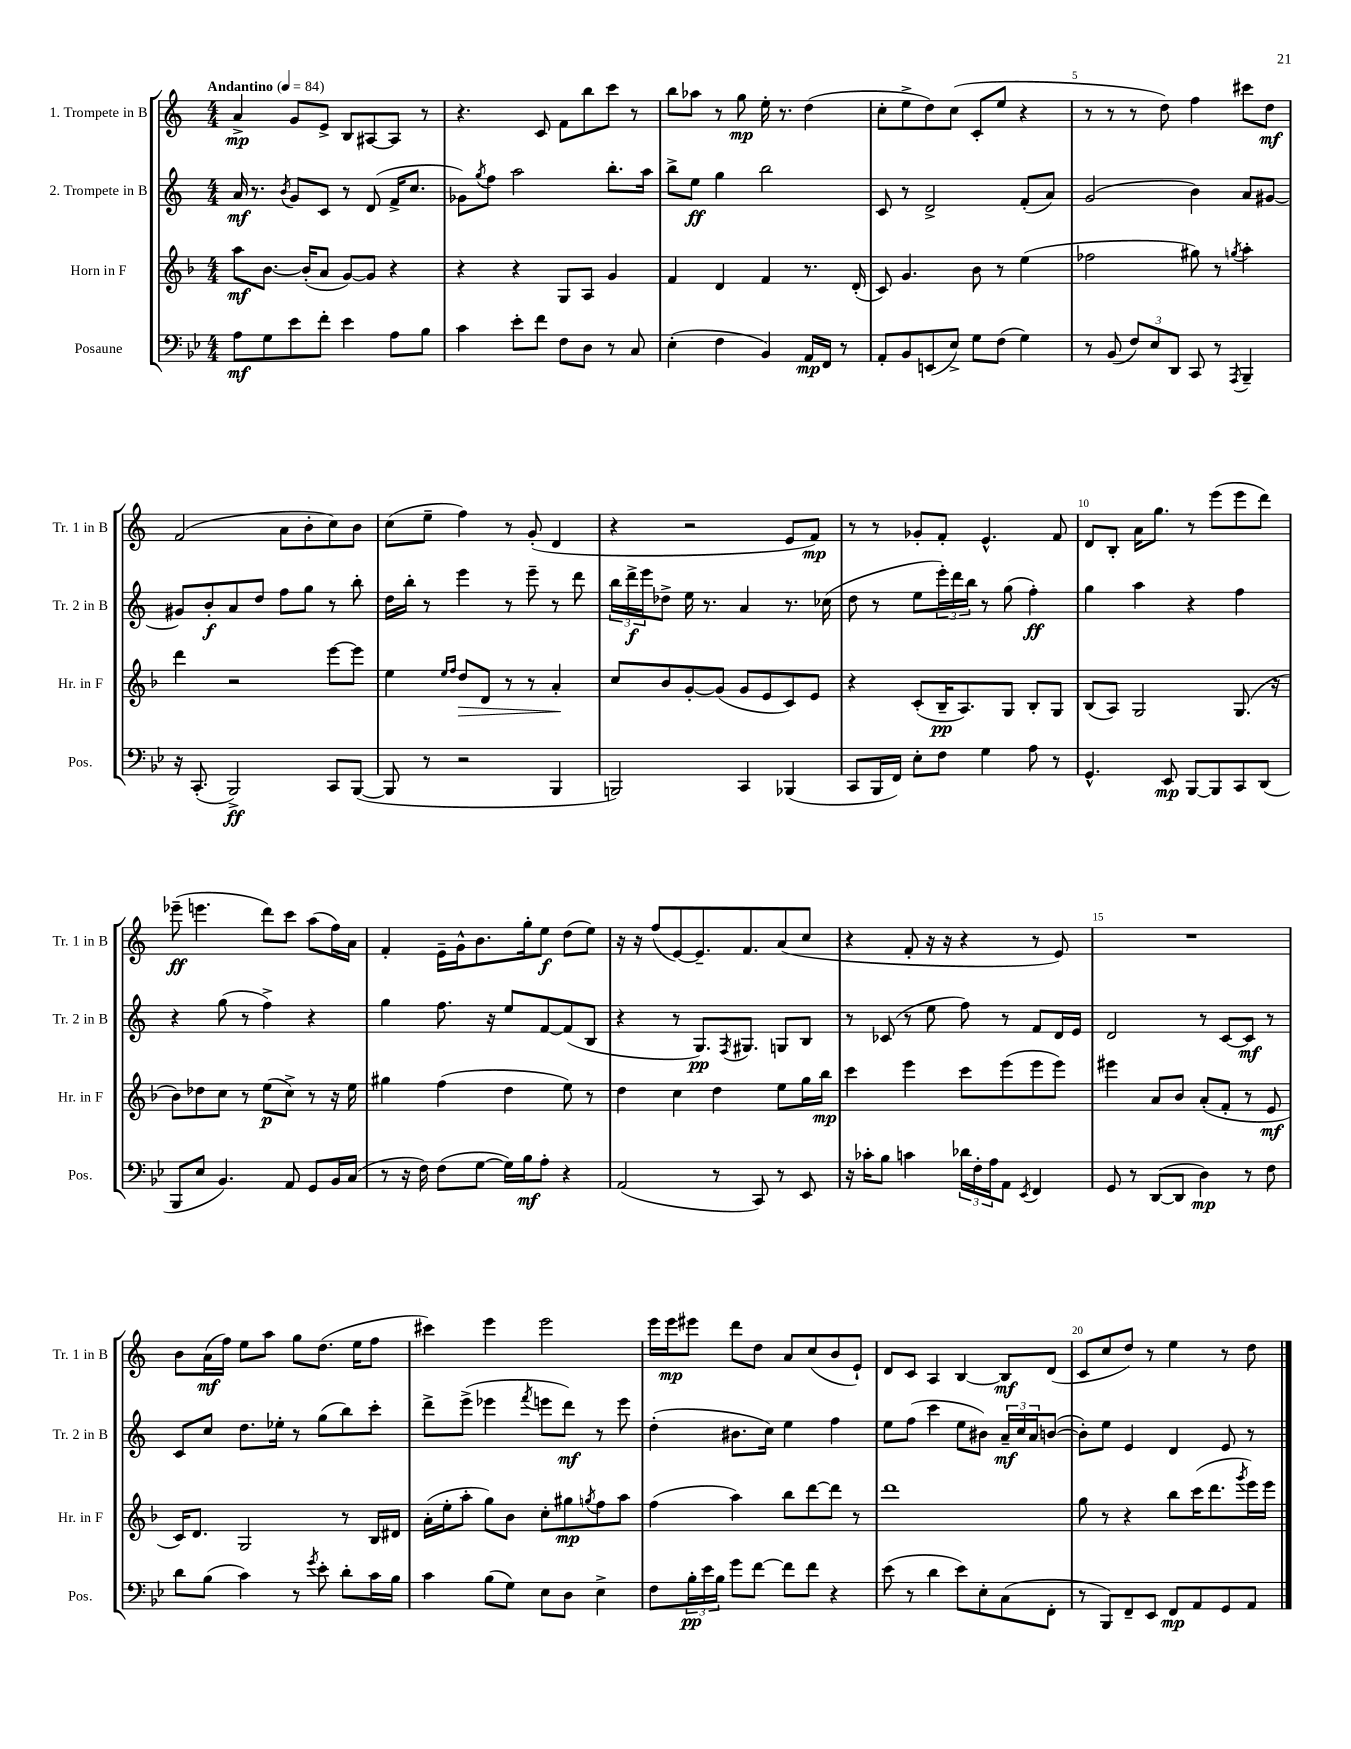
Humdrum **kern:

**kern	**kern	**kern	**kern
*staff4	*staff3	*staff2	*staff1
*clefF4	*clefG2	*clefG2	*clefG2
*k[b-e-]	*k[b-]	*k[]	*k[]
*M4/4	*M4/4	*M4/4	*M4/4
*MM84	*MM84	*MM84	*MM84
8A\L	8aa\L	16a/	4a^/
.	.	8.r	.
8G\	[8.b-\J	.	.
.	.	8qb/	.
8e-\	.	8g/L	8g/L
.	(16b-'/]LK	.	.
8f'\J	8a/J	8c/J	8e^/J
4e-\	[8g/L)	8r	8B/L
.	8g/]J	(8d/	[8A#/
8A\L	4r	16f^/LK	8A#/]J
.	.	8.cc/J	.
8B-\J	.	.	8r
=	=	=	=
4c\	4r	8g-\L)	4.r
.	.	8qgg/	.
.	.	8ff\J	.
8e-'\L	4r	2aa\	.
8f\J	.	.	8c/
8F\L	8G/L	.	8f\L
8D\J	8A/J	.	8bb\
8r	4g/	8.bb'\L	8ccc\J
8C/	.	.	8r
.	.	16aa\Jk	.
=	=	=	=
(4E-'\	4f/	8bb^\L	8bb\L
.	.	8ee\J	8aa-\J
4F\	4d/	4gg\	8r
.	.	.	8gg\
4BB-/)	4f/	2bb\	16ee'\
.	.	.	8.r
16AA/LL	8.r	.	(4dd\
16FF/JJ	.	.	.
8r	.	.	.
.	(16d'/	.	.
=	=	=	=
8AA'/L	8c/)	8c/	8cc'\L
8BB-/	4.g/	8r	8ee^\
(8EE/	.	2d^/	8dd\)
8E-^/J)	.	.	(8cc\J
8G\L	8b-\	.	8c'/L
(8F\J	8r	.	8ee/J
4G\)	(4ee\	(8f'/L	4r
.	.	8a/J)	.
=	=	=	=
8r	2ff-\	(2g/	8r
(8BB-/	.	.	8r
12F/L)	.	.	8r
12E-/	.	.	.
.	.	.	8dd\)
12DD/J	.	.	.
8CC/	8gg#\)	4b\)	4ff\
8r	8r	.	.
8qAAA/	8qgg/	.	.
4BBB-~/	4aa'\	8a/L	8ccc#\L
.	.	[8g#/J	8dd\J
=	=	=	=
16r	4ddd\	8g#/]L	(2f/
(8.CC'/	.	.	.
.	.	8b'/	.
2BBB-^/)	2r	8a/	.
.	.	8dd/J	.
.	.	8ff\L	8a\L
.	.	8gg\J	8b'\
8CC/L	[8eee\L	8r	8cc\)
([8BBB-/J	8eee\]J	8bb'\	8b\J
=	=	=	=
8BBB-/]	4ee\	16dd\LL	(8cc\L
.	.	16bb'\JJ	.
8r	.	8r	8ee~\J
.	16qqee/LL	.	.
.	16qqff/JJ	.	.
2r	8dd/L	4eee\	4ff\)
.	8d/J	.	.
.	8r	8r	8r
.	8r	8eee~\	(8g'/
4BBB-/	4a'/	8r	4d/
.	.	8ddd\	.
=	=	=	=
2BBB/)	8cc/L	24bb\LL	4r
.	.	24ddd^\	.
.	.	24eee\J	.
.	8b-/	8dd-^\J	.
.	[8g'/	16ee\	2r
.	.	8.r	.
.	(8g/]J	.	.
4CC/	8g/L	4a/	.
.	8e/	.	.
(4BBB-/	8c/)	8.r	8e/L
.	8e/J	.	8f/J)
.	.	(16cc-\	.
=	=	=	=
8CC/L	4r	8dd\	8r
16BBB-/L	.	8r	8r
16FF/JJ)	.	.	.
8E-'\L	(8c'/L	8ee\L	8g-'/L
8F\J	16B-~/K	24eee'\L)	8f'/J
.	.	24ddd\	.
.	8.A/)	.	.
.	.	24bb\JJ	.
4G\	.	8r	4.e^^/
.	8G/J	(8gg\	.
8A\	8B-'/L	4ff'\)	.
8r	8G/J	.	8f/
=	=	=	=
4.GG^^/	(8B-/L	4gg\	8d/L
.	8A/J)	.	8B'/J
.	2G/	4aa\	16a\LK
.	.	.	8.gg\J
8EE-/	.	.	.
[8BBB-/L	.	4r	8r
8BBB-/]	.	.	(8eee\L
8CC/	(8.G/	4ff\	8eee\
(8DD/J	.	.	8ddd\J)
.	16r	.	.
=	=	=	=
8BBB-/L	8b-\L)	4r	(8eee-~\
8E-/J	8dd-\	.	4.eee\
4.BB-/)	8cc\J	(8gg\	.
.	8r	8r	.
.	(8ee\L	4ff^\)	8ddd\L)
8AA/	8cc^\J)	.	8ccc\J
8GG/L	8r	4r	(8aa\L
16BB-/L	16r	.	16ff\L)
(16C/JJ	16ee\	.	16a\JJ
=	=	=	=
8r	4gg#\	4gg\	4f'/
16r	.	.	.
16F\)	.	.	.
(8F\L	(4ff\	8.ff\	16e~\LL
.	.	.	16g^^\J
[8G\J	.	.	8.b\
.	.	16r	.
16G\]LL)	4dd\	8ee/L	.
16B-\J	.	.	16gg'\k
8A'\J	.	[8f/	8ee\J
4r	8ee\)	(8f/]	(8dd\L
.	8r	8B/J	8ee\J)
=	=	=	=
(2AA/	4dd\	4r	16r
.	.	.	16r
.	.	.	(8ff/L
.	4cc\	8r	[8e/)
.	.	8.G/L)	8.e~/]
8r	4dd\	.	.
.	.	8qF/	.
.	.	8.G#/J	8.f/
8CC/)	.	.	.
8r	8ee\L	8G/L	(8a/
8EE-/	16gg\L	8B/J	8cc/J
.	16bb-\JJ	.	.
=	=	=	=
16r	4ccc\	8r	4r
16c-'\LK	.	.	.
8B-\J	.	(8c-/	.
4c\	4eee\	8r	8f'/
.	.	8ee\	16r
.	.	.	16r
24d-\LL	8ccc\L	8ff\)	4r
24F'\	.	.	.
24A\J	.	.	.
8AA\J	(8eee\	8r	.
8qEE-/	.	.	.
4FF/	8eee\	8f/L	8r
.	8eee\J)	16d/L	8e/)
.	.	16e/JJ	.
=	=	=	=
8GG/	4eee#\	2d/	1r
8r	.	.	.
([8DD/L	8a/L	.	.
8DD/]J	8b-/J	.	.
4D\)	(8a'/L	8r	.
.	8f'/J	[8c/L	.
8r	8r	8c/]J	.
8F\	8e/	8r	.
=	=	=	=
8d\L	16c/LK)	8c/L	8b\L
.	8.d/J	.	.
(8B-\J	.	8cc/J	(16a\L
.	.	.	16ff\JJ)
4c\)	2G/	8.dd\L	8ee\L
.	.	.	8aa\J
.	.	16ee-'\Jk	.
8r	.	8r	8gg\L
8qg/	.	.	.
8e-'\	.	(8gg\L	(8.dd\J
8d'\L	8r	8bb\)	.
.	.	.	16ee\LK
16c\L	16B-/LL	8ccc'\J	8ff\J
16B-\JJ	16d#/JJ	.	.
=	=	=	=
4c\	(16a'\LL	8ddd^\L	4ccc#\)
.	16ee'\J	.	.
.	8aa'\J	(8eee^\J	.
(8B-\L	8gg\L)	4eee-\	4eee\
8G\J)	8b-\J	.	.
.	.	8qfff/	.
8E-\L	8cc'\L	8eee\L	2eee\
8D\J	8gg#\	8ddd\J)	.
.	8qgg/	.	.
4E-^\	8ff\	8r	.
.	8aa\J	8eee\	.
=	=	=	=
8F\L	(4ff\	(4dd'\	16eee\LL
.	.	.	16eee\J
24B-'\L	.	.	8eee#\J
24e-\	.	.	.
24B-\JJ	.	.	.
8g\L	4aa\)	8.b#\L	8ddd\L
[8f\J	.	.	8dd\J
.	.	16cc\Jk)	.
8f\]L	8bb-\L	4ee\	8a/L
8f\J	[8ddd\	.	(8cc/
4r	8ddd\]J	4ff\	8b/
.	8r	.	8e`/J)
=	=	=	=
(8e-\	1ddd	8ee\L	8d/L
8r	.	(8ff\J	8c/J
4d\	.	4ccc\	4A/
8e-\L)	.	8ee\L	[4B/
8E-'\	.	8b#\J)	.
(8C\	.	24a~/LL	8B/]L
.	.	24cc/	.
.	.	24a/J	.
8FF'\J	.	([8b/J	(8d/J
=	=	=	=
8r	8gg\	8b'\]L)	8c/L
8BBB-/L)	8r	8ee\J	8cc/
8FF~/	4r	4e/	8dd/J)
8EE-/J	.	.	8r
8FF/L	8bb-\L	4d/	4ee\
8AA/	(16ccc\K	.	.
.	8.ddd\	.	.
8GG/	.	8e/	8r
.	8qggg/	.	.
8AA/J	16eee\L)	8r	8dd\
.	16eee\JJ	.	.
==	==	==	==
*-	*-	*-	*-
